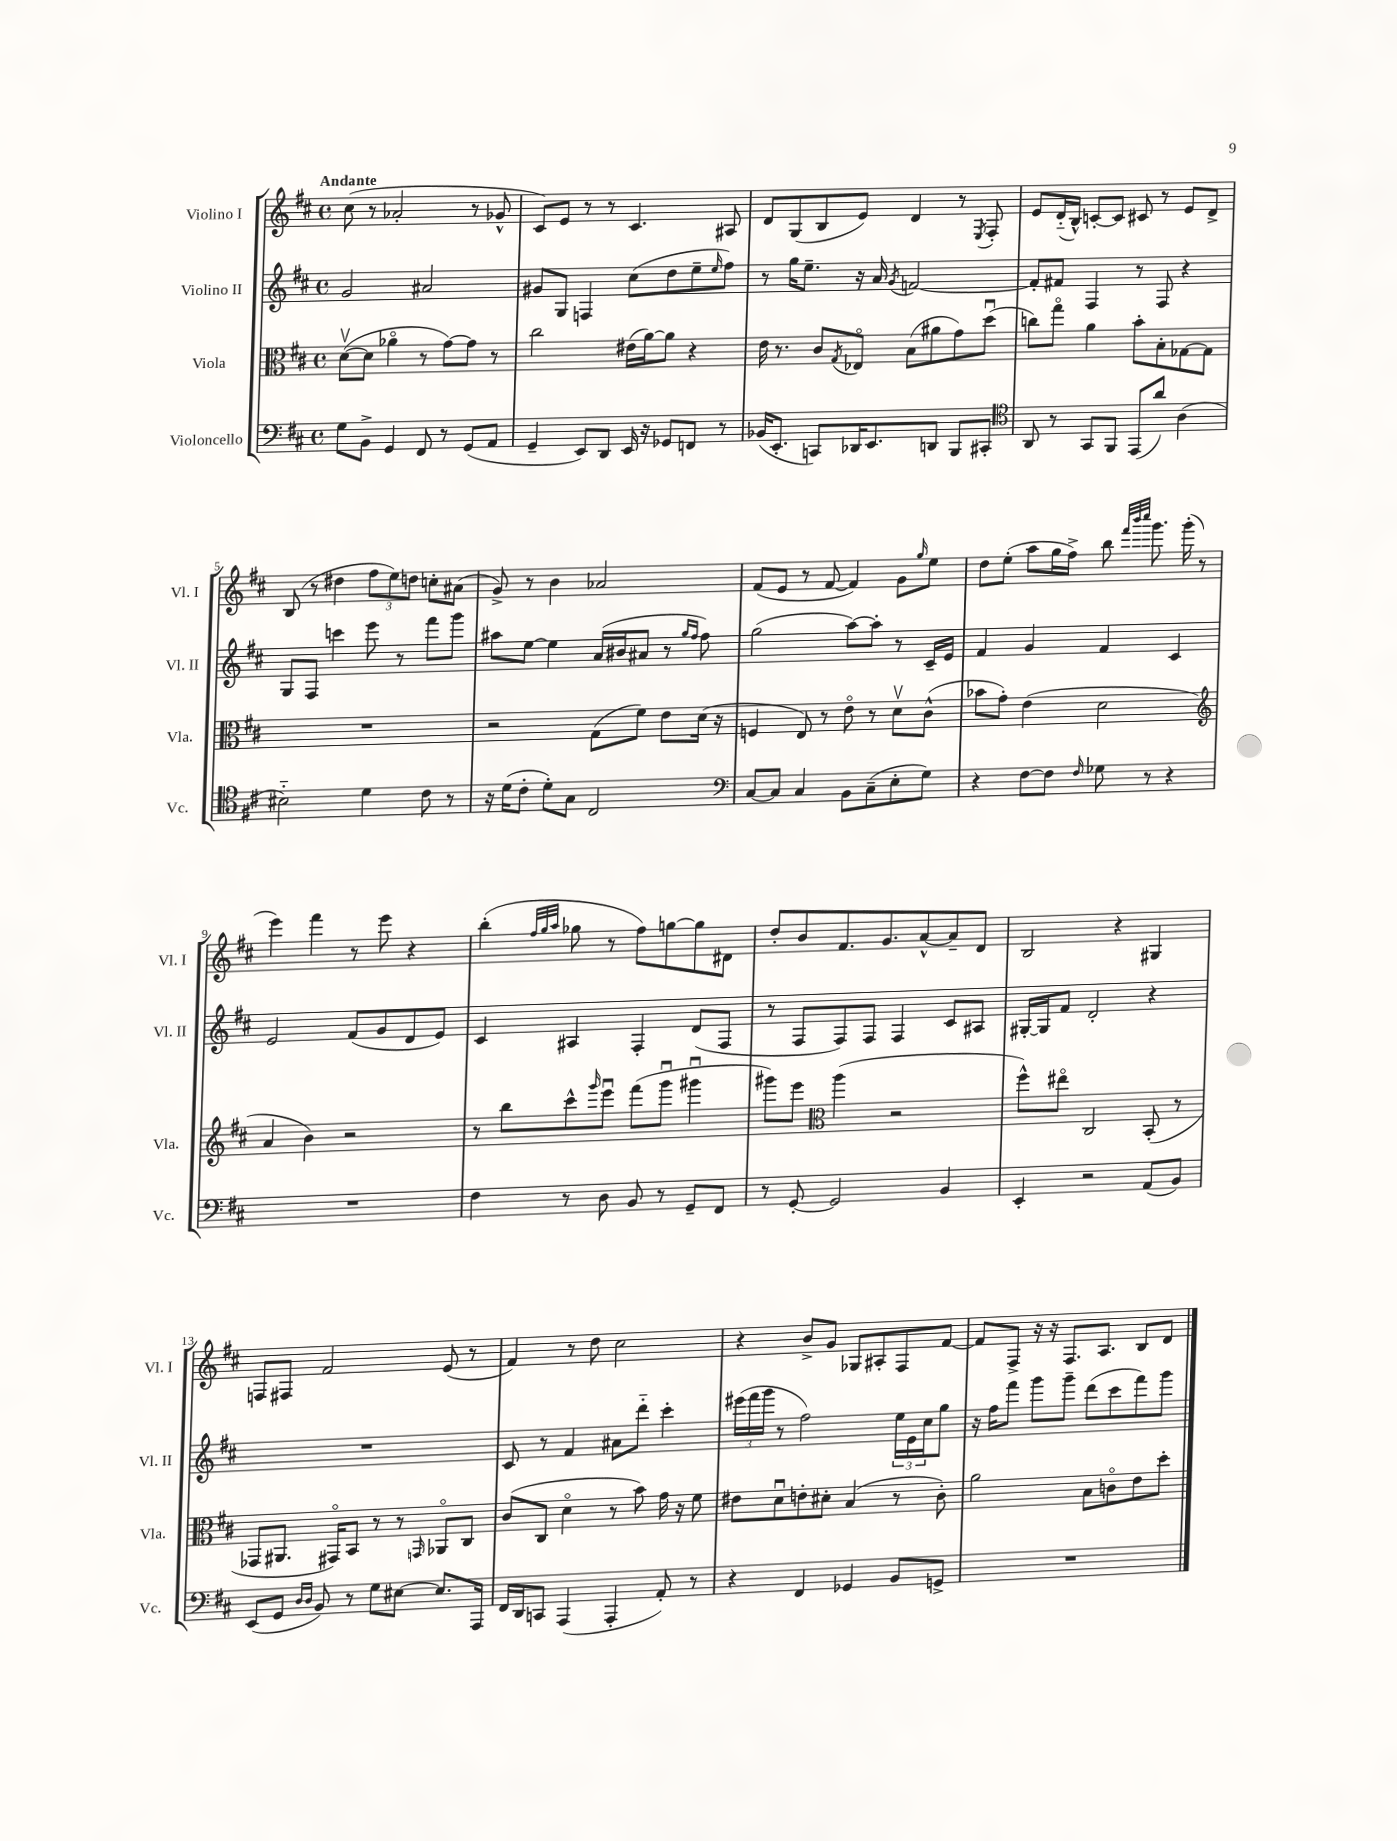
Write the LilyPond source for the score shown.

<<
\new StaffGroup <<
\new Staff = "s0" \with { instrumentName = "Violino I" shortInstrumentName = "Vl. I" } {
    \clef treble \key d \major \defaultTimeSignature \time 4/4 \tempo "Andante"
    cis''8( r8 aes'2-. r8 ges'8-^ |
    cis'8) e'8 r8 r8 cis'4. ais8 |
    d'8 g8( b8 e'8) d'4 r8 \acciaccatura { e8 } fis8-. |
    e'8 d'16-_( b16-^) c'8~-. c'8 cis'8 r8 e'8 d'8-> |
    b8( r8 dis''4 \tuplet 3/2 { fis''8 e''8) d''8 } c''8-. ais'8( |
    g'8->) r8 b'4 aes'2 |
    fis'8( e'8 r8 fis'8~ fis'4) g'8 \grace { g''16 } e''8 |
    d''8 e''8-.( a''8 g''16 fis''16->) b''8 \grace { fis'''32 b'''32 cis''''32 } g'''8. g'''16-.( r8 |
    e'''4) fis'''4 r8 e'''8 r4 |
    b''4-.( \grace { fis''32 g''32 a''32 } ges''8 r8 fis''8) g''8~ g''8 dis'8 |
    d''8-. b'8 fis'8. g'8. a'8~-^ a'8-- d'8 |
    b2 r4 gis4 |
    f8 fis8 fis'2 e'8( r8 |
    fis'4) r8 d''8 cis''2 |
    r4 b'8-> g'8 ges8 ais8-. fis8 fis'8~ |
    fis'8 fis8-> r16 r16 fis8. a8. b8 d'8 \bar "|." |
}
\new Staff = "s1" \with { instrumentName = "Violino II" shortInstrumentName = "Vl. II" } {
    \clef treble \key d \major \defaultTimeSignature \time 4/4
    g'2 ais'2 |
    gis'8 g8 f4 cis''8( d''8 e''8-- \grace { e''16 } fis''8) |
    r8 g''16 e''8.-- r16 a'16 \acciaccatura { g'8 } f'2~ |
    f'8-. fis'8 fis4 r8 fis8 r4 |
    g8 fis8 c'''4 e'''8 r8 fis'''8 g'''8 |
    ais''8 e''8~ e''4 a'16( bis'16 ais'8 r8 \grace { g''16 fis''16 } fis''8) |
    g''2( a''8~) a''8-. r8 cis'16-- e'16 |
    fis'4 g'4 fis'4 cis'4 |
    e'2 fis'8( g'8 d'8 e'8) |
    cis'4 ais4 fis4-. d'8( fis8 |
    r8 fis8 fis8) fis8 fis4 cis'8 ais8 |
    gis16~-. gis16 fis'8 d'2-. r4 |
    R1 |
    cis'8 r8 fis'4 ais'8 d'''8-_ cis'''4-. |
    \tuplet 3/2 { eis'''16( fis'''16 g'''16 } r8 fis''2) \tuplet 3/2 { e''16 e'16 cis''16 } g''8 |
    r16 fis''16 fis'''8 g'''8 g'''8-- d'''8( cis'''8 fis'''8) g'''8 \bar "|." |
}
\new Staff = "s2" \with { instrumentName = "Viola" shortInstrumentName = "Vla." } {
    \clef alto \key d \major \defaultTimeSignature \time 4/4
    d'8~\upbow( d'8 aes'4\flageolet r8 g'8~) g'8 r8 |
    cis''2 eis'16( a'16~) a'8 r4 |
    e'16 r8. cis'8 \acciaccatura { g8 } ees8\flageolet b8( ais'8 g'8) d''8\downbow( |
    c''8) g''8\flageolet a'4 b'8-. b8-. ges8~ ges8 |
    R1 |
    r2 g8( fis'8) e'8 d'16( r16 |
    f4 e8) r8 e'8\flageolet r8 d'8\upbow cis'8-^( |
    bes'8 g'8-.) e'4( d'2 |
    \clef treble a'4 b'4) r2 |
    r8 b''8 cis'''8-^ \grace { g'''16 } e'''8\downbow fis'''8( g'''8\downbow gis'''4\downbow |
    gis'''8) e'''8 \clef alto a''4( r2 |
    fis''8-^) eis''8\flageolet cis2 b,8-.( r8 |
    ges,8 ais,8. gis,16\flageolet) b,8 r8 r8 \grace { g,16 } aes,8\flageolet cis8 |
    cis'8( cis8 d'4\flageolet r8 b'8) g'16 r16 fis'8 |
    eis'8 d'8\downbow e'8-. dis'8-. b4( r8 cis'8-.) |
    a'2 b8 c'8\flageolet e'8 d''8-. \bar "|." |
}
\new Staff = "s3" \with { instrumentName = "Violoncello" shortInstrumentName = "Vc." } {
    \clef bass \key d \major \defaultTimeSignature \time 4/4
    g8 b,8-> g,4 fis,8 r8 g,8( a,8 |
    g,4-- e,8) d,8 e,16 r16 ges,8 f,8 r8 |
    bes,16( e,8.-. c,8) des,16 e,8. d,8 b,,8 cis,8-. |
    \clef tenor a,8 r8 g,8 fis,8 e,8( a'8) a4( |
    bis2-_) d'4 cis'8 r8 |
    r16 d'16( cis'8-. d'8-.) g8 cis2 |
    \clef bass cis8~ cis8 cis4 b,8 cis8--( e8-. g8) |
    r4 fis8~ fis8 \grace { fis16 } ges8 r8 r4 |
    R1 |
    fis4 r8 d8 b,8 r8 g,8-- fis,8 |
    r8 g,8~-. g,2 b,4 |
    e,4-. r2 a,8( b,8) |
    e,8( g,8 \grace { d16 d16 } b,8) r8 g8 eis8~ eis8. a,,16 |
    fis,16 d,16 c,8 a,,4( a,,4-. a,8-.) r8 |
    r4 fis,4 ges,4 b,8 g,8-> |
    R1 \bar "|." |
}
>>
>>
